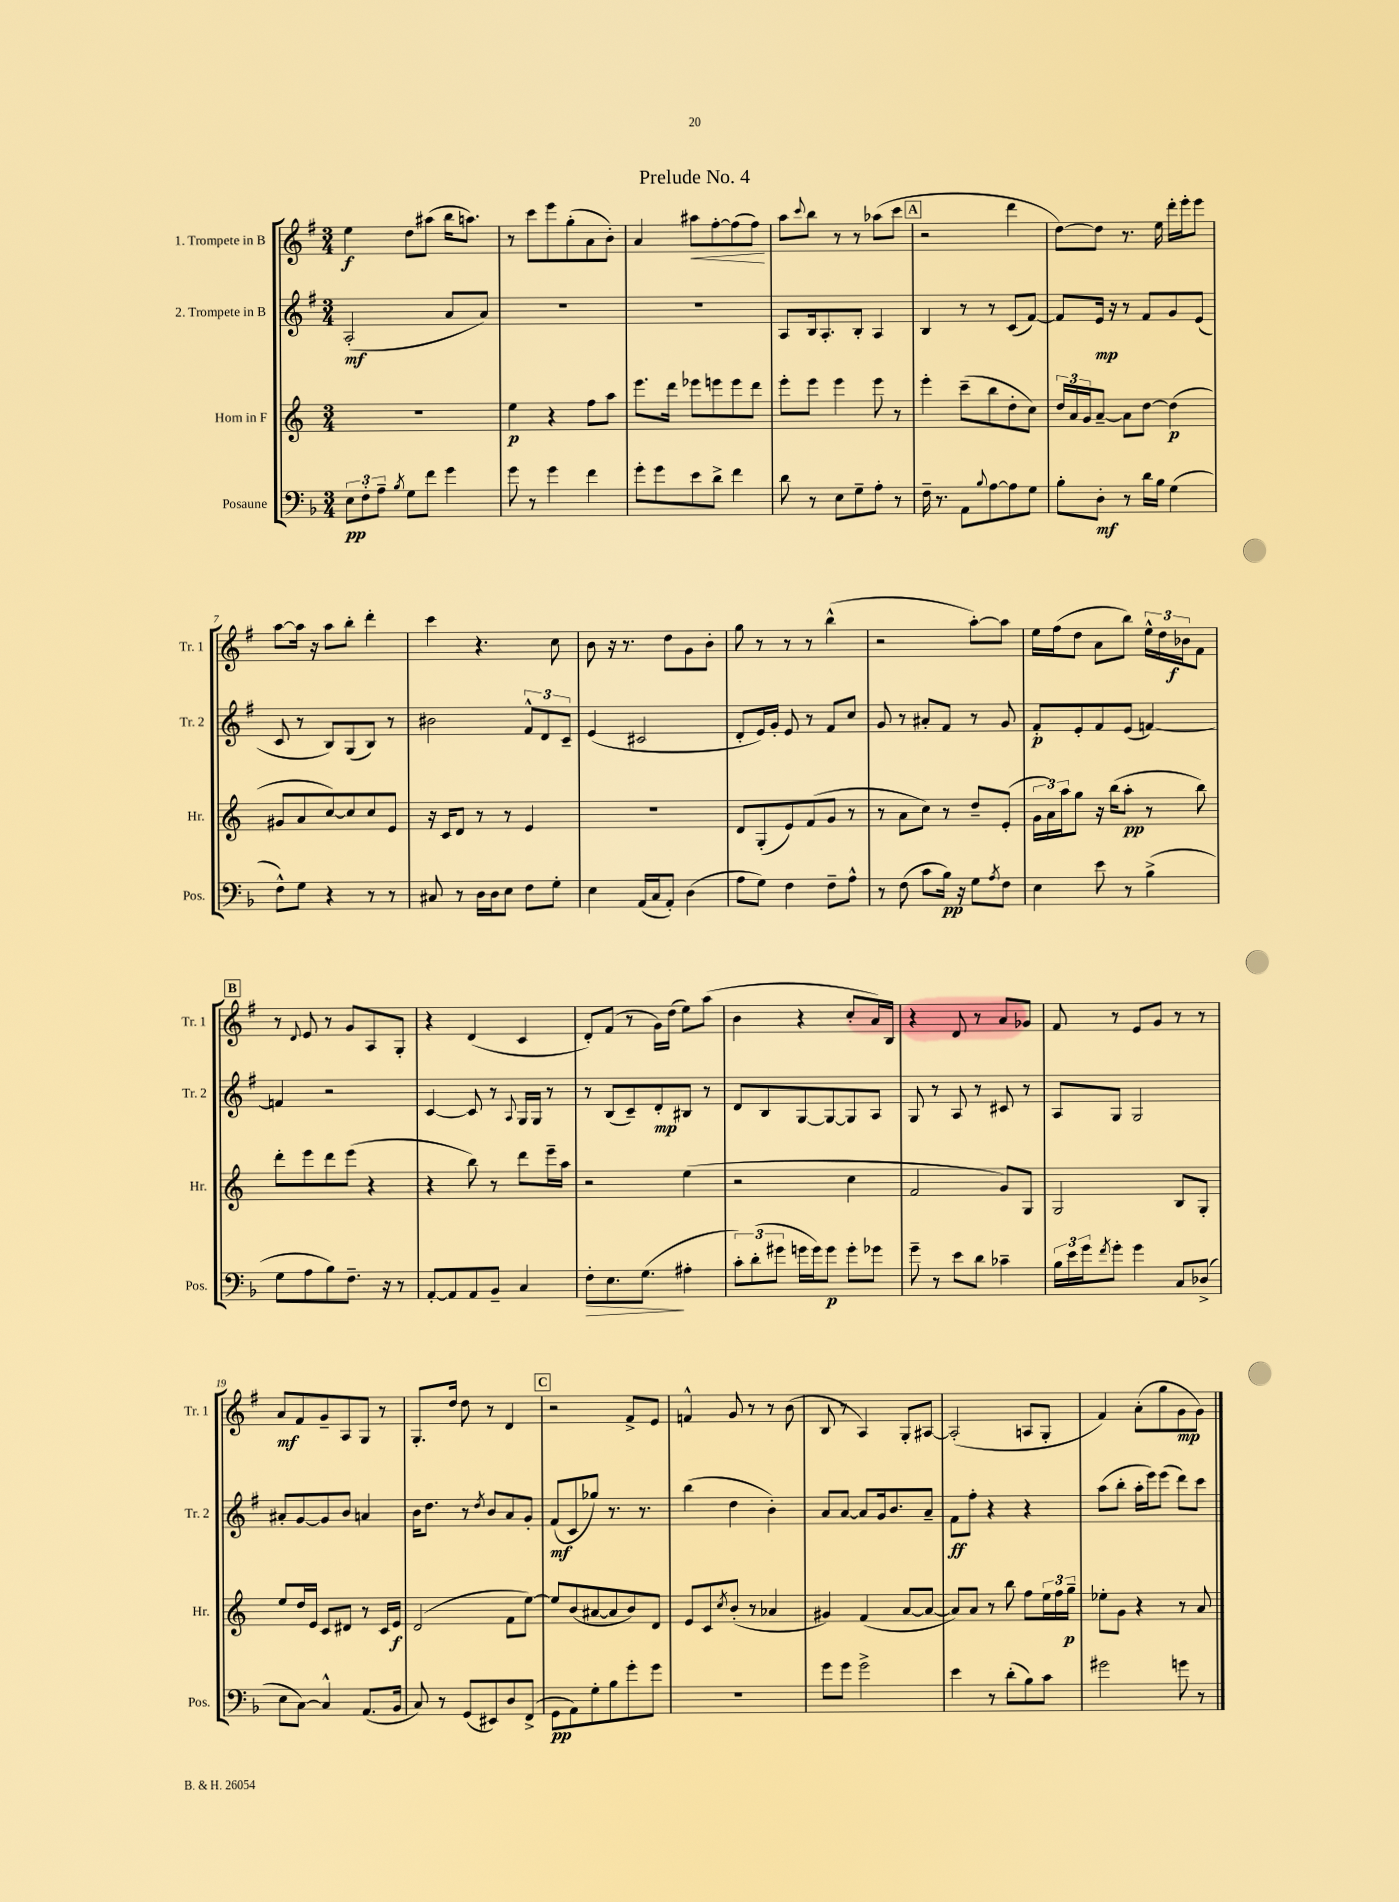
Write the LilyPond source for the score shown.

\header { title = "Prelude No. 4" }
<<
\new StaffGroup <<
\new Staff = "s0" \with { instrumentName = "1. Trompete in B" shortInstrumentName = "Tr. 1" } {
    \clef treble \key g \major \numericTimeSignature \time 3/4
    e''4\f d''8 ais''8( b''16 a''8.) |
    r8 c'''8 e'''8 g''8-.( a'8 b'8-.) |
    a'4 ais''8\< fis''8~-. fis''8( fis''8\!) |
    a''8 \appoggiatura { c'''8 } b''8 r8 r8 aes''8( c'''8 |
    \mark \markup { \box "A" } r2 d'''4 |
    d''8~) d''8 r8. e''16 d'''16-. e'''16-. e'''8 |
    a''8~ a''16 r16 a''8 b''8-. d'''4-. |
    c'''4 r4. c''8 |
    b'8 r16 r8. d''8 g'8 b'8-. |
    g''8 r8 r8 r8 b''4-^( |
    r2 a''8~-.) a''8 |
    e''16 fis''16( d''8 a'8 b''8) \tuplet 3/2 { e''16-^ d''16 bes'16\f } fis'8 |
    \mark \markup { \box "B" } r8 \appoggiatura { d'8 } e'8 r8 g'8 a8 g8-. |
    r4 d'4( c'4 |
    d'8-.) fis'8( r8 g'16) d''16( e''8) a''8( |
    b'4 r4 c''8-. a'16) b16 |
    r4 d'8 r8 a'8 ges'8 |
    fis'8 r8 e'8 g'8 r8 r8 |
    a'8\mf fis'8 g'8-- a8 g8 r8 |
    g8.-. d''16 d''8 r8 d'4 |
    \mark \markup { \box "C" } r2 fis'8-> e'8 |
    f'4-^ g'8 r8 r8 b'8( |
    b8 r8 a4) g8-. ais8~ |
    ais2-.( a8 g8-. |
    fis'4) a'8-.( g''8 g'8\mp g'8) \bar "|." |
}
\new Staff = "s1" \with { instrumentName = "2. Trompete in B" shortInstrumentName = "Tr. 2" } {
    \clef treble \key g \major \numericTimeSignature \time 3/4
    a2-.\mf( a'8 a'8) |
    R2. |
    R2. |
    a8 b16 a8.-. b8-. a4 |
    \mark \markup { \box "A" } b4 r8 r8 c'8( fis'8~) |
    fis'8 e'16\mp r16 r8 fis'8 g'8 e'8( |
    c'8 r8 b8) g8( b8) r8 |
    bis'2 \tuplet 3/2 { fis'8-^ d'8 c'8-- } |
    e'4( cis'2 |
    d'8-. e'16) g'16-. e'8 r8 fis'8 c''8 |
    g'8 r8 ais'8-. fis'8 r8 g'8 |
    fis'8-.\p e'8-. fis'8 e'8( f'4~) |
    \mark \markup { \box "B" } f'4 r2 |
    c'4~ c'8 r8 \appoggiatura { a8 } g16 g16 r8 |
    r8 b8( c'8--) d'8-.\mp bis8 r8 |
    d'8 b8 g8~ g8~ g8 a8 |
    g8 r8 a8 r8 cis'8 r8 |
    a8 g8 g2 |
    ais'8-. g'8~ g'8 b'8 a'4 |
    b'16 d''8. r8 \acciaccatura { d''8 } b'8 a'8 g'8-. |
    \mark \markup { \box "C" } fis'8\mf( c'8 ges''8) r8. r8. |
    b''4( d''4 b'4-.) |
    a'8 a'8~ a'8 g'16 b'8. a'8-- |
    fis'8\ff fis''8-. r4 r4 |
    a''8( b''8-. a''16-. e'''16) e'''8( d'''8) c'''8 \bar "|." |
}
\new Staff = "s2" \with { instrumentName = "Horn in F" shortInstrumentName = "Hr." } {
    \clef treble \key c \major \numericTimeSignature \time 3/4
    R2. |
    e''4\p r4 f''8 a''8 |
    e'''8. d'''16 ees'''8 e'''8 e'''8 d'''8 |
    e'''8-. e'''8 e'''4 e'''8 r8 |
    \mark \markup { \box "A" } e'''4-. c'''8--( b''8 d''8-. c''8) |
    \tuplet 3/2 { d''16 a'16 g'16 } a'8~-- a'8 d''8~ d''4\p( |
    gis'8 a'8 c''8~) c''8 c''8 e'8 |
    r16 c'16 d'8 r8 r8 e'4 |
    r2. |
    d'8 g8-.( e'8) f'8( g'8 r8 |
    r8 a'8 c''8) r8 d''8-- e'8-.( |
    \tuplet 3/2 { g'16 a'16) a''16 } g''8 r16 b''16( a''8-.\pp r8 b''8) |
    \mark \markup { \box "B" } d'''8-. e'''8 d'''8 e'''8( r4 |
    r4 b''8) r8 d'''8 e'''16-- a''16 |
    r2 e''4( |
    r2 c''4 |
    f'2 g'8) g8 |
    g2 b8 g8-. |
    e''8 d''16 e'16 c'8 dis'8 r8 c'16 e'16\f |
    d'2( f'8 e''8~) |
    \mark \markup { \box "C" } e''8 b'8( ais'8~ ais'8 b'8) d'8 |
    e'8 c'8 \acciaccatura { c''8 } b'8-.( r8 aes'4 |
    gis'4) f'4( a'8~ a'8~ |
    a'8) a'8 r8 b''8 f''8 \tuplet 3/2 { e''16 f''16 g''16--\p } |
    ees''8-. g'8 r4 r8 a'8 \bar "|." |
}
\new Staff = "s3" \with { instrumentName = "Posaune" shortInstrumentName = "Pos." } {
    \clef bass \key f \major \numericTimeSignature \time 3/4
    \tuplet 3/2 { e8\pp f8-. a8-- } \acciaccatura { bes8 } g8 f'8 g'4 |
    g'8 r8 g'4 f'4 |
    g'8-. g'8 e'8 d'8-> f'4 |
    d'8 r8 e8 g8-- a8-. r8 |
    \mark \markup { \box "A" } f16-- r8. a,8 \appoggiatura { bes8 } a8~ a8 g8 |
    bes8-. d8-.\mf r8 d'16 bes16 g4( |
    f8-^) g8 r4 r8 r8 |
    cis8 r8 d16 d16 e8 f8 g8-. |
    e4 a,16( c16 a,8-.) d4( |
    a8 g8) f4 f8-- a8-^ |
    r8 f8( c'8 bes16\pp) r16 g8 \acciaccatura { a8 } f8 |
    e4 e'8 r8 bes4->( |
    \mark \markup { \box "B" } g8 a8 bes8) f8.-- r16 r8 |
    a,8~-. a,8 a,8 bes,8-- c4 |
    f8-.\> e8. g8.\!( ais4-. |
    \tuplet 3/2 { c'8-.) d'8-.( gis'8 } g'16 g'16) g'8\p g'8-. ges'8 |
    g'8-- r8 e'8 d'8 ces'4-- |
    \tuplet 3/2 { bes16 e'16 g'16 } \acciaccatura { f'8 } g'8-. g'4 c8 des8->( |
    e8 c8~) c4-^ a,8.( bes,16 |
    c8) r8 g,8( eis,8) d8 f,8->( |
    \mark \markup { \box "C" } g,8\pp a,8) g8-. bes8 g'8-. g'8 |
    R2. |
    g'8 g'8 g'2-> |
    e'4 r8 d'8-.( bes8) c'8 |
    gis'2 g'8 r8 \bar "|." |
}
>>
>>
